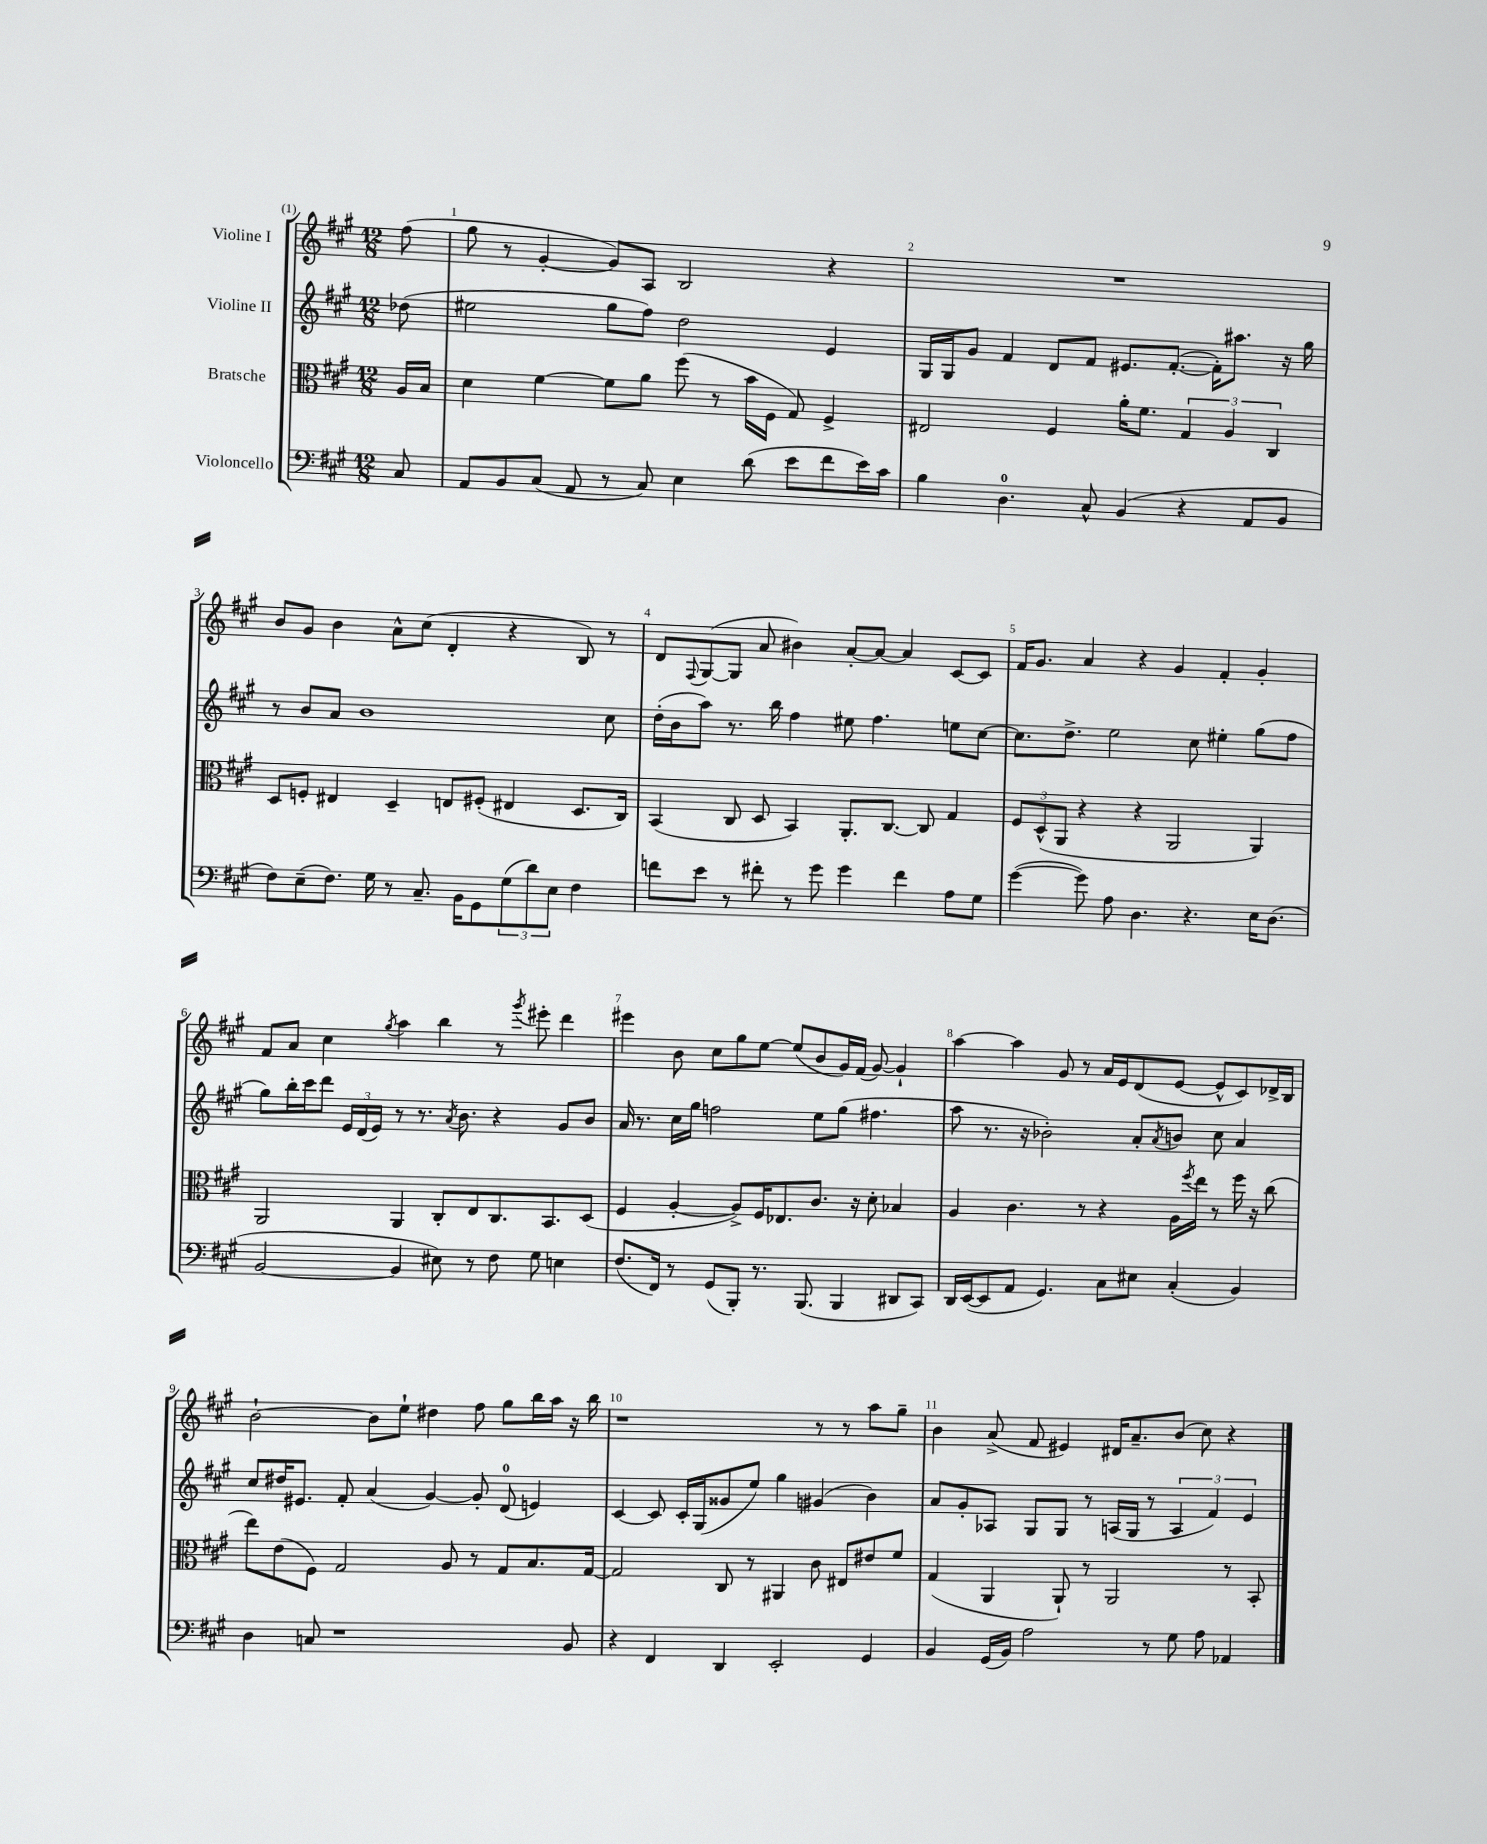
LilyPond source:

<<
\new StaffGroup <<
\new Staff = "s0" \with { instrumentName = "Violine I" } {
    \clef treble \key a \major \numericTimeSignature \time 12/8 \partial 8
    fis''8( |
    gis''8 r8 gis'4~-. gis'8) a8 b2 r4 |
    R1. |
    b'8 gis'8 b'4 a'8-^ cis''8( d'4-. r4 b8) r8 |
    d'8 \appoggiatura { fis8 } gis8~( gis8 a'8 bis'4) a'8~-. a'8~ a'4 cis'8~ cis'8 |
    fis'16 gis'8. a'4 r4 gis'4 fis'4-. gis'4-. |
    fis'8 a'8 cis''4 \acciaccatura { gis''8 } a''4 b''4 r8 \acciaccatura { gis'''8 } eis'''8-. d'''4 |
    eis'''4 b'8 cis''8 gis''8 e''8~ e''8( b'8 gis'16) fis'16( gis'8~) gis'4-! |
    a''4~ a''4 gis'8 r8 a'16 e'16 d'8( e'8~ e'8-^ cis'8) des'16-> b16 |
    b'2~-! b'8 e''8-! dis''4 fis''8 gis''8 b''16 a''16 r16 b''16 |
    r1 r8 r8 a''8 gis''8-- |
    b'4 a'8->( fis'8 eis'4) dis'16 a'8.-- b'8( cis''8) r4 \bar "|." |
}
\new Staff = "s1" \with { instrumentName = "Violine II" } {
    \clef treble \key a \major \numericTimeSignature \time 12/8 \partial 8
    des''8( |
    eis''2 gis''8 fis''8) d''2 e'4 |
    gis16 gis16 gis'8 fis'4 d'8 fis'8 eis'8. fis'8.~-.( fis'16-.) ais''8. r16 gis''16 |
    r8 b'8 a'8 b'1 cis''8 |
    d''16-.( b'16 a''8) r8. b''16 fis''4 eis''8 fis''4. e''8 cis''8~ |
    cis''8. d''8.-> e''2 cis''8 eis''4-. gis''8( fis''8 |
    gis''8) b''16-. cis'''16 d'''8 \tuplet 3/2 { e'16 d'16( e'16) } r8 r8. \acciaccatura { a'8 } b'8. r4 gis'8 b'8 |
    a'16 r8. cis''16 gis''16 f''2 e''8 gis''8( fis''4. |
    a''8 r8. r16 bes'2-.) a'8-. \acciaccatura { a'8 } b'8 cis''8 a'4 |
    cis''8 dis''16 eis'8. fis'8-. a'4( gis'4~) gis'8-. d'8-0( e'4) |
    cis'4~ cis'8 cis'16-. gis16( gisis'8 e''8) gis''4 gis'4( b'4) |
    a'8 gis'8-. aes8 gis8 gis8 r8 a16( gis16 r8 \tuplet 3/2 { a4 fis'4) e'4 } \bar "|." |
}
\new Staff = "s2" \with { instrumentName = "Bratsche" } {
    \clef alto \key a \major \numericTimeSignature \time 12/8 \partial 8
    a16 b16 |
    d'4 fis'4~ fis'8 a'8 fis''8( r8 b'16 fis16 gis8) fis4-> |
    eis2 fis4 a'16-. fis'8. \tuplet 3/2 { gis4 a4 cis4 } |
    d8 f8-. eis4 d4-- e8 fis8-.( eis4 d8. cis16) |
    b,4( cis8 d8 b,4) a,8.-. cis8.~ cis8 gis4 |
    \tuplet 3/2 { fis8 d8-^( a,8 } r4 r4 a,2 a,4) |
    a,2 a,4 cis8-. e8 cis8. b,8. d8( |
    fis4 a4~-. a8->) fis16 ees8. cis'8. r16 d'8-. bes4 |
    a4 cis'4. r8 r4 a16 \acciaccatura { fis''8 } e''16 r8 fis''16 r16 cis''8( |
    e''8) e'8( fis8) gis2 a8 r8 gis8 b8. gis16~ |
    gis2 cis8 r8 ais,4 cis'8 eis8 eis'8 fis'8 |
    gis4( a,4 a,8-!) r8 a,2 r8 b,8-. \bar "|." |
}
\new Staff = "s3" \with { instrumentName = "Violoncello" } {
    \clef bass \key a \major \numericTimeSignature \time 12/8 \partial 8
    cis8 |
    a,8 b,8 cis8( a,8 r8 cis8) e4 d'8( e'8 fis'8 e'16) cis'16 |
    b4 d4.-0 cis8-^ b,4( r4 a,8 b,8 |
    fis8) e8--( fis8.) gis16 r8 cis8.-- b,16 gis,8 \tuplet 3/2 { gis8( d'8) e8 } fis4 |
    f'8 e'8 r8 fis'8-. r8 gis'8 gis'4 fis'4 a8 gis8 |
    gis'4~( gis'8) a8 d4. r4. e16 d8.( |
    b,2~ b,4 eis8) r8 fis8 gis8 e4 |
    fis8.( fis,16) r8 gis,8( b,,8-.) r8. b,,8.( b,,4 dis,8 cis,8) |
    d,16 e,16~( e,8 a,8 gis,4.) cis8 eis8 cis4-.( b,4) |
    d4 c8 r1 b,8 |
    r4 fis,4 d,4 e,2-. gis,4 |
    b,4 gis,16( b,16) a2 r8 gis8 a8 aes,4 \bar "|." |
}
>>
>>
\layout { \context { \Score \override BarNumber.break-visibility = ##(#f #t #t) barNumberVisibility = #all-bar-numbers-visible } }
